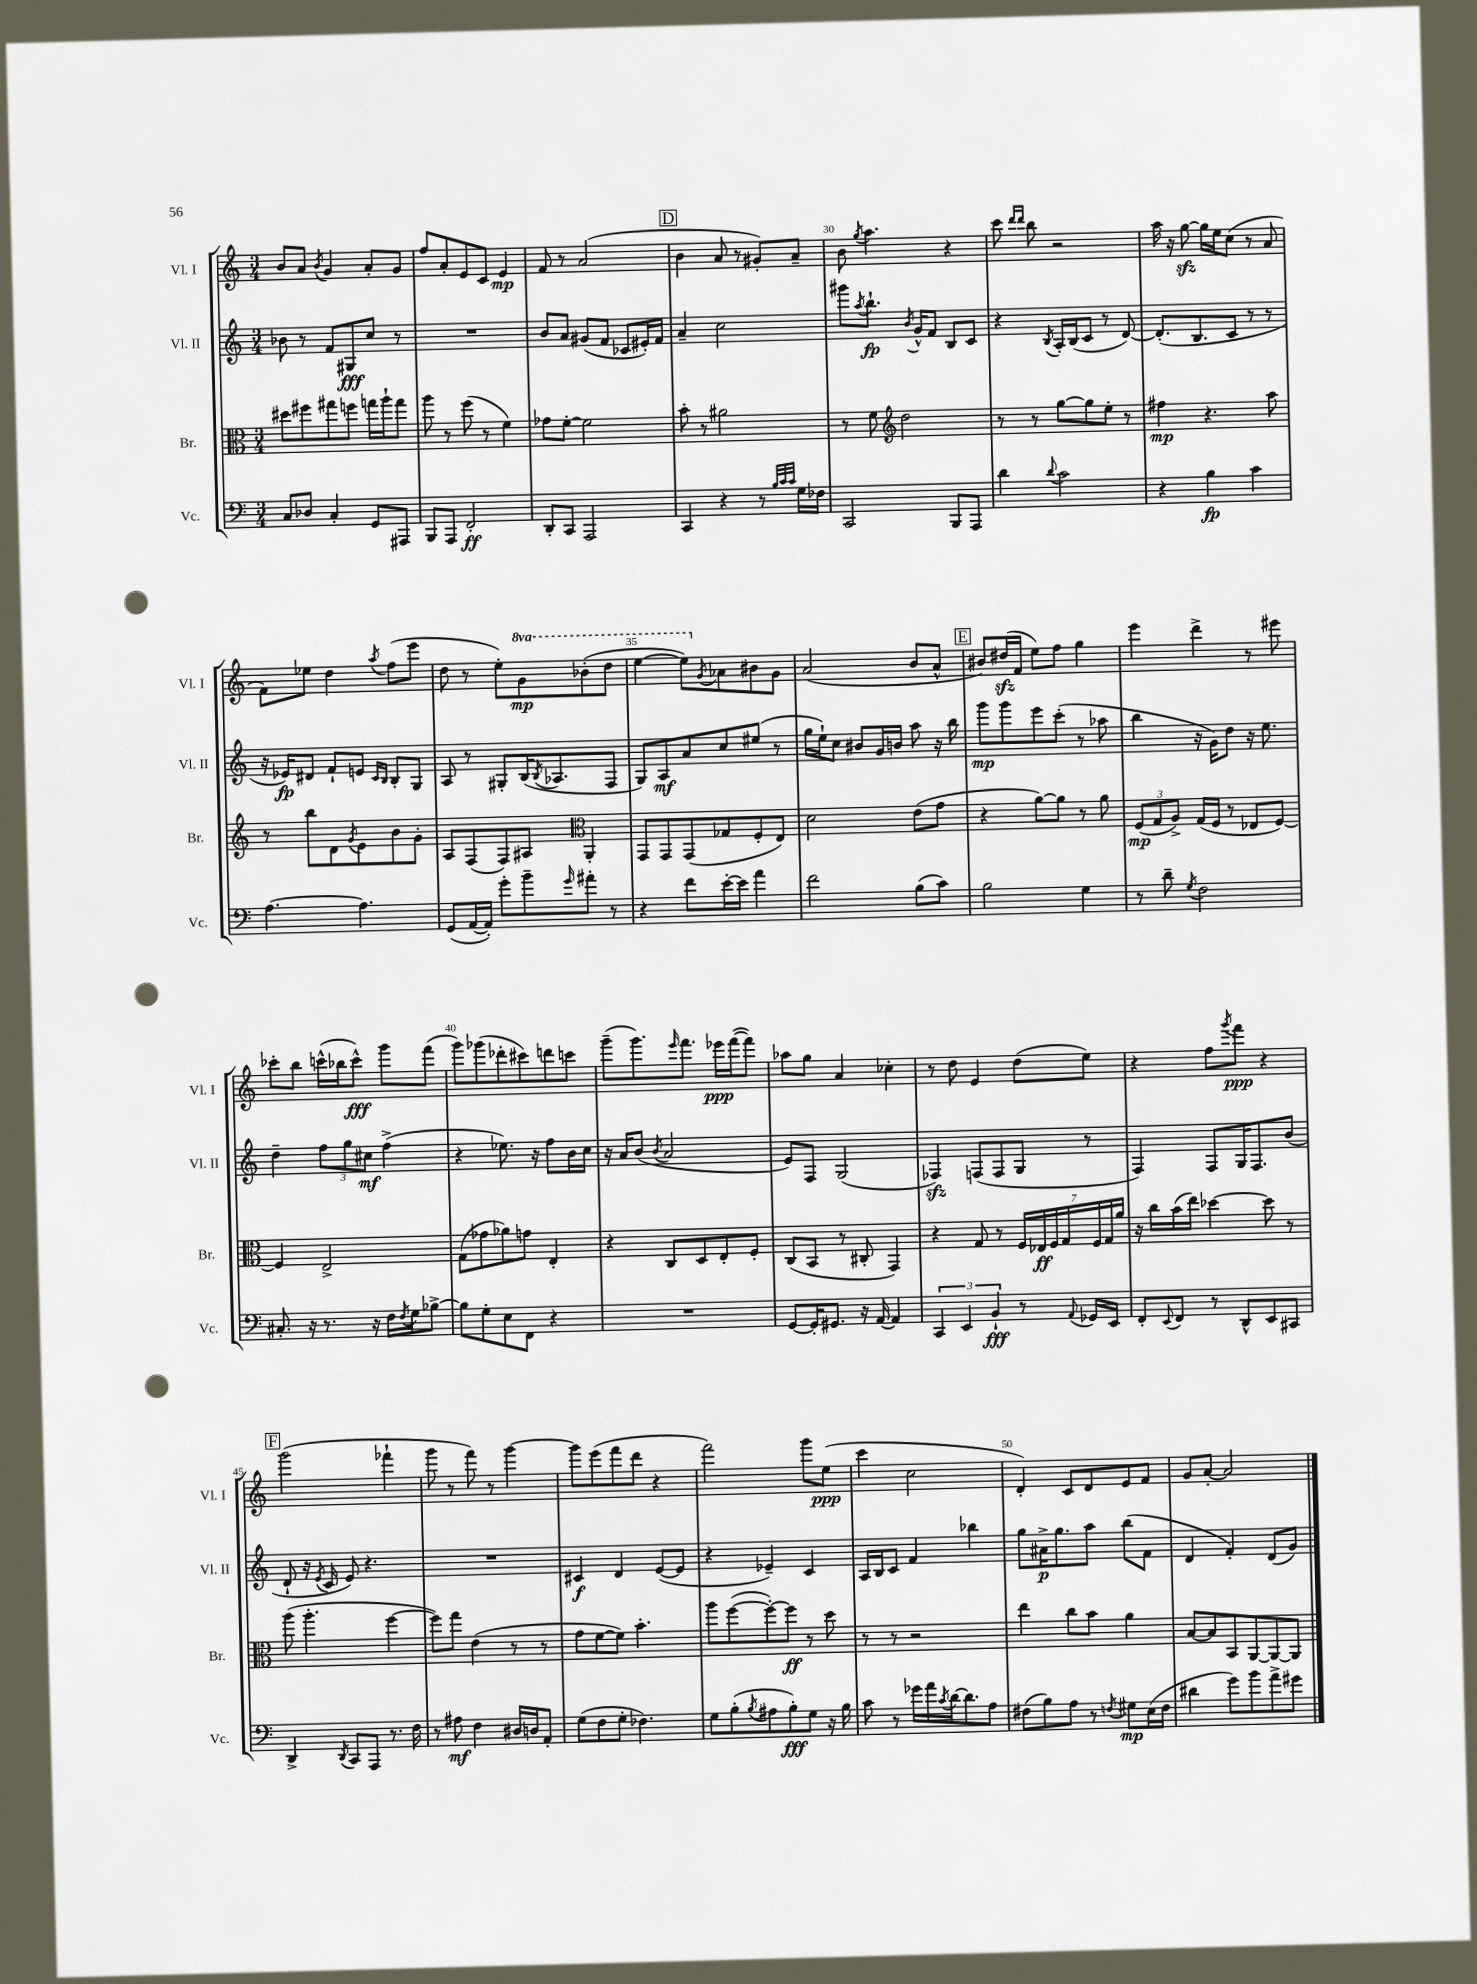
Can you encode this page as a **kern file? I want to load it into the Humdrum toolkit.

**kern	**kern	**kern	**kern
*staff4	*staff3	*staff2	*staff1
*clefF4	*clefC3	*clefG2	*clefG2
*k[]	*k[]	*k[]	*k[]
*M3/4	*M3/4	*M3/4	*M3/4
8C/L	8dd#\L	8b-\	8b/L
8D-/J	8ff#\	8r	8a/J
.	.	.	8qb/
4C'/	8gg#\	8f/L	4g/
.	8ff\J	8G#/	.
8GG/L	16gg\LL	8cc/J	8a'/L
.	16aa`\J	.	.
8AAA#/J	8gg\J	8r	8g/J
=	=	=	=
8BBB/L	8aa\	2.r	8ff/L
8AAA/J	8r	.	8a'/
2FF'/	(8ff\	.	8e/
.	8r	.	8c/J
.	4f\)	.	4e/
=	=	=	=
8DD'/L	8g-\L	8b/L	8f/
8CC/J	[8f'\J	8a/J	8r
2AAA/	2f\]	(8g#/L	(2a/
.	.	8f/J	.
.	.	8c-/L	.
.	.	16e#'/L)	.
.	.	16f/JJ	.
=	=	=	=
4CC/	8b'\	4a~/	4b\
.	8r	.	.
4r	2a#\	2cc\	8a/
.	.	.	8r
8r	.	.	8g#'/L)
32qqB/LLL	.	.	.
32qqc/	.	.	.
32qqc/JJJ	.	.	.
16G\LL	.	.	8a~/J
16F-\JJ	.	.	.
=	=	=	=
2CC/	8r	8ggg#\L	8b\
.	.	8qaa/	8qgg/
.	8f\	8.bb`\J	4.aa\
*	*clefG2	*	*
.	2dd\	.	.
.	.	8qb/	.
.	.	16g^^/LK	.
.	.	8f/J	.
8BBB/L	.	8B/L	4r
8AAA/J	.	8c/J	.
=	=	=	=
4d\	8r	4r	8ccc\
.	.	.	16qqddd/LL
.	.	.	16qqddd/JJ
.	8r	.	8bb\
8qqd/	.	8qB/	.
2c\	[8gg\L	16A'/LL	2r
.	.	(16B/J	.
.	8gg\]	8c/J	.
.	8ee'\J	8r	.
.	8r	[8d/)	.
=	=	=	=
4r	4ff#\	(8.d'/]L	16aa\
.	.	.	16r
.	.	.	[8gg\
.	.	8.B/	.
4B\	4.r	.	16gg\]LL
.	.	.	16ee\J
.	.	8c/J	(8cc\J
4c\	.	8r	8r
.	8aa\	8r	8a/
=	=	=	=
[4.A\	8r	16r	8f\L)
.	.	16e-/LK)	.
.	8bb\L	8d#/J	8ee-\J
.	8d\	8f`/L	4dd\
.	8qg/	.	.
4.A\]	8e\	8e/J	.
.	.	16qqc/LL	.
.	.	16qqB/JJ	8qaa/
.	8b\	8B'/L	(8ff\L
.	8g'\J	8G/J	8eee\J
=	=	=	=
(8GG/L	8A/L	8A/	8dd\
[16AA/L	(8F/	8r	8r
16AA'/]JJ)	.	.	.
8g'\L	8F/)	8G#'/L	8ee'\L)
8b~\	8A#/J	(16B/K	8gg\
.	.	8qB/	.
.	.	8.A-/	.
*	*clefC3	*	*
16qqg/	.	.	.
8a#'\J	4AA'/	.	(8bb-'\
8r	.	8F/J	8ddd\J
=	=	=	=
4r	8GG/L	8G/L)	[4eee\
.	8GG/	8A/	.
8f\L	(8GG/	8a/	8eee\]L)
.	.	.	8qg/
[16e'\L	8G-/	8cc/	8a-\
16e\]JJ	.	.	.
4a\	8F'/	(8ee#/J	8b#\
.	8E/J)	8r	8g\J
=	=	=	=
2f\	2d\	16gg\LL	(2a/
.	.	16ee`\J)	.
.	.	8cc\J	.
.	.	8b#/L	.
.	.	16g/L	.
.	.	16b/JJ	.
(8B\L	(8e\L	8aa\	8b/L
8c\J)	8g\J	16r	8a^^/J
.	.	16bb\	.
=	=	=	=
2B\	4r	8ggg\L	8b#/L)
.	.	8ggg\	(16dd#/L
.	.	.	16f/JJ
.	[8a\L)	8eee\	8ee\L)
.	8a\]J	(8ccc'\J	8ff\J
4G\	8r	8r	4gg\
.	8a\	8aa-\	.
=	=	=	=
8r	(12F/L	4bb\	4eee\
.	12G/	.	.
8d~\	.	.	.
.	12A^/J)	.	.
8qG/	.	.	.
2F\	(16G/LL	16r	4ddd^\
.	16F/JJ	16g\LK)	.
.	8r	8dd\J	.
.	8E-/L	16r	8r
.	.	8.ee\	.
.	[8F/J)	.	8eee#\
=	=	=	=
8.C#'/	4F/]	4dd~\	8ccc-'\L
.	.	.	8bb\J
16r	.	.	.
8.r	2E^/	12ff\L	(16ccc^^\LL
.	.	.	16bb-\J
.	.	12gg\	.
.	.	.	8ccc^^\J)
.	.	12cc#\J	.
16r	.	.	.
16F\LL	.	(4ff^\	8ggg\L
8qF/	.	.	.
16G\J	.	.	.
[8B-^\J	.	.	(8fff\J
=	=	=	=
8B-\]L	(8G\L	4r	8ggg\L)
8G'\	8g-\	.	(8ggg-\
8E\	8a-\)	8.ee-\)	8ddd-'\
8FF\J	8g\J	.	8ccc#\)
.	.	16r	.
4r	4E'/	8ff\L	8ddd\
.	.	16b\L	8ccc\J
.	.	16cc\JJ	.
=	=	=	=
2.r	4r	16r	(8ggg~\L
.	.	16a/LK	.
.	.	(8b/J	8.ggg\)
.	.	8qb/	.
.	8C/L	2a/	.
.	.	.	16qqeee/
.	.	.	8.fff\J
.	8D/	.	.
.	8E'/	.	16eee-\LL
.	.	.	([16fff\J
.	8F'/J	.	8fff\]J)
=	=	=	=
[8GG/L	(8C/L	8e/L)	8aa-\L
16GG'/]K	8BB/J	8F/J	8gg\J
8.GG#/J	.	.	.
.	8r	(2G/	4a/
16r	8C#'/	.	.
[16AA/	.	.	.
4AA/]	4GG/)	.	4cc-'\
=	=	=	=
6CC/	4r	4F-/)	8r
.	.	.	8dd\
6EE/	.	.	.
.	8G/	(8F/L	4e/
6BB`/	.	.	.
.	8r	8F/	.
8r	28F/LL	8G/J	(8dd\L
.	28E-/	.	.
.	28F/	.	.
.	28G/	.	.
8qqAA/	.	.	.
16GG-/LL	.	8r	8ee\J)
.	28F/	.	.
.	28G/	.	.
16EE/JJ	.	.	.
.	28a/JJ	.	.
=	=	=	=
8FF'/L	16r	4F/)	4r
.	16cc\LL	.	.
8qqEE/	.	.	.
8FF/J	(16b\	.	.
.	16ee\JJ)	.	.
8r	[4dd-\	8F/L	8ff\L
.	.	.	8qggg/
8DD^^/L	.	16G/K	8fff\J
.	.	8.F/	.
8EE/	8dd-\]	.	4r
8CC#/J	8r	(8b/J	.
=	=	=	=
4DD^/	(8aa\	8d`/	(2ggg\
.	4.aa'\	16r	.
.	.	8qe/	.
.	.	16c/	.
8qDD/	.	.	.
8CC/L	.	8e/)	.
8AAA/J	.	4.r	.
8.r	[4ff\	.	4fff-`\
16F\	.	.	.
=	=	=	=
8r	8ff\]L)	2.r	8ggg\
8A#\	8gg\J	.	8r
4F\	(4e\	.	8fff\)
.	.	.	8r
16D#/LL	8r	.	[4ggg\
16D/J	.	.	.
8AA'/J	8r	.	.
=	=	=	=
(8G\L	8g\L	4c#/	8ggg\]L
8F\	[8f\	.	(8eee\
8G'\J	8f\]J)	4d/	8fff\
4.F-\)	4.b'\	.	8ddd\J
.	.	([8e/L	4r
.	.	8e/]J	.
=	=	=	=
8G\L	8aa\L	4r	2fff\)
(8B'\	([8ff\	.	.
8qB/	.	.	.
8A#\	8ff'\_)	4e-~/)	.
8B'\)	8ff\]J	.	.
8G\J	8r	4c/	8ggg\L
16r	8dd\	.	(8ee\J
16B\	.	.	.
=	=	=	=
8c\	8r	16A/LL	4ccc\
.	.	16B/J	.
8r	8r	8c/J	.
16g-\LL	2r	4f/	2cc\
16a\	.	.	.
8qc/	.	.	.
[16d\J	.	.	.
8.d\]	.	.	.
.	.	4bb-\	.
8A\J	.	.	.
=	=	=	=
(8F#\L	4ee\	8gg\L	4d'/)
8B\)	.	16a#^\K	.
.	.	8.gg\	.
8A\J	8cc\L	.	8c/L
8r	8b\J	8aa\J	8d/
8qF/	.	.	.
8G#\L	4a\	(8bb\L	8e/
(16E\L	.	8f\J	8f/J
16F\JJ	.	.	.
=	=	=	=
4d#\	[8B/L	4d/	8g/L
.	8B/]	.	[8a'/J
8g\L)	8BB/	4f'/)	2a/]
8b\	[8AA/	.	.
8a^\	8AA/_	(8d/L	.
8g#\J	8AA/]J	8g/J)	.
==	==	==	==
*-	*-	*-	*-
